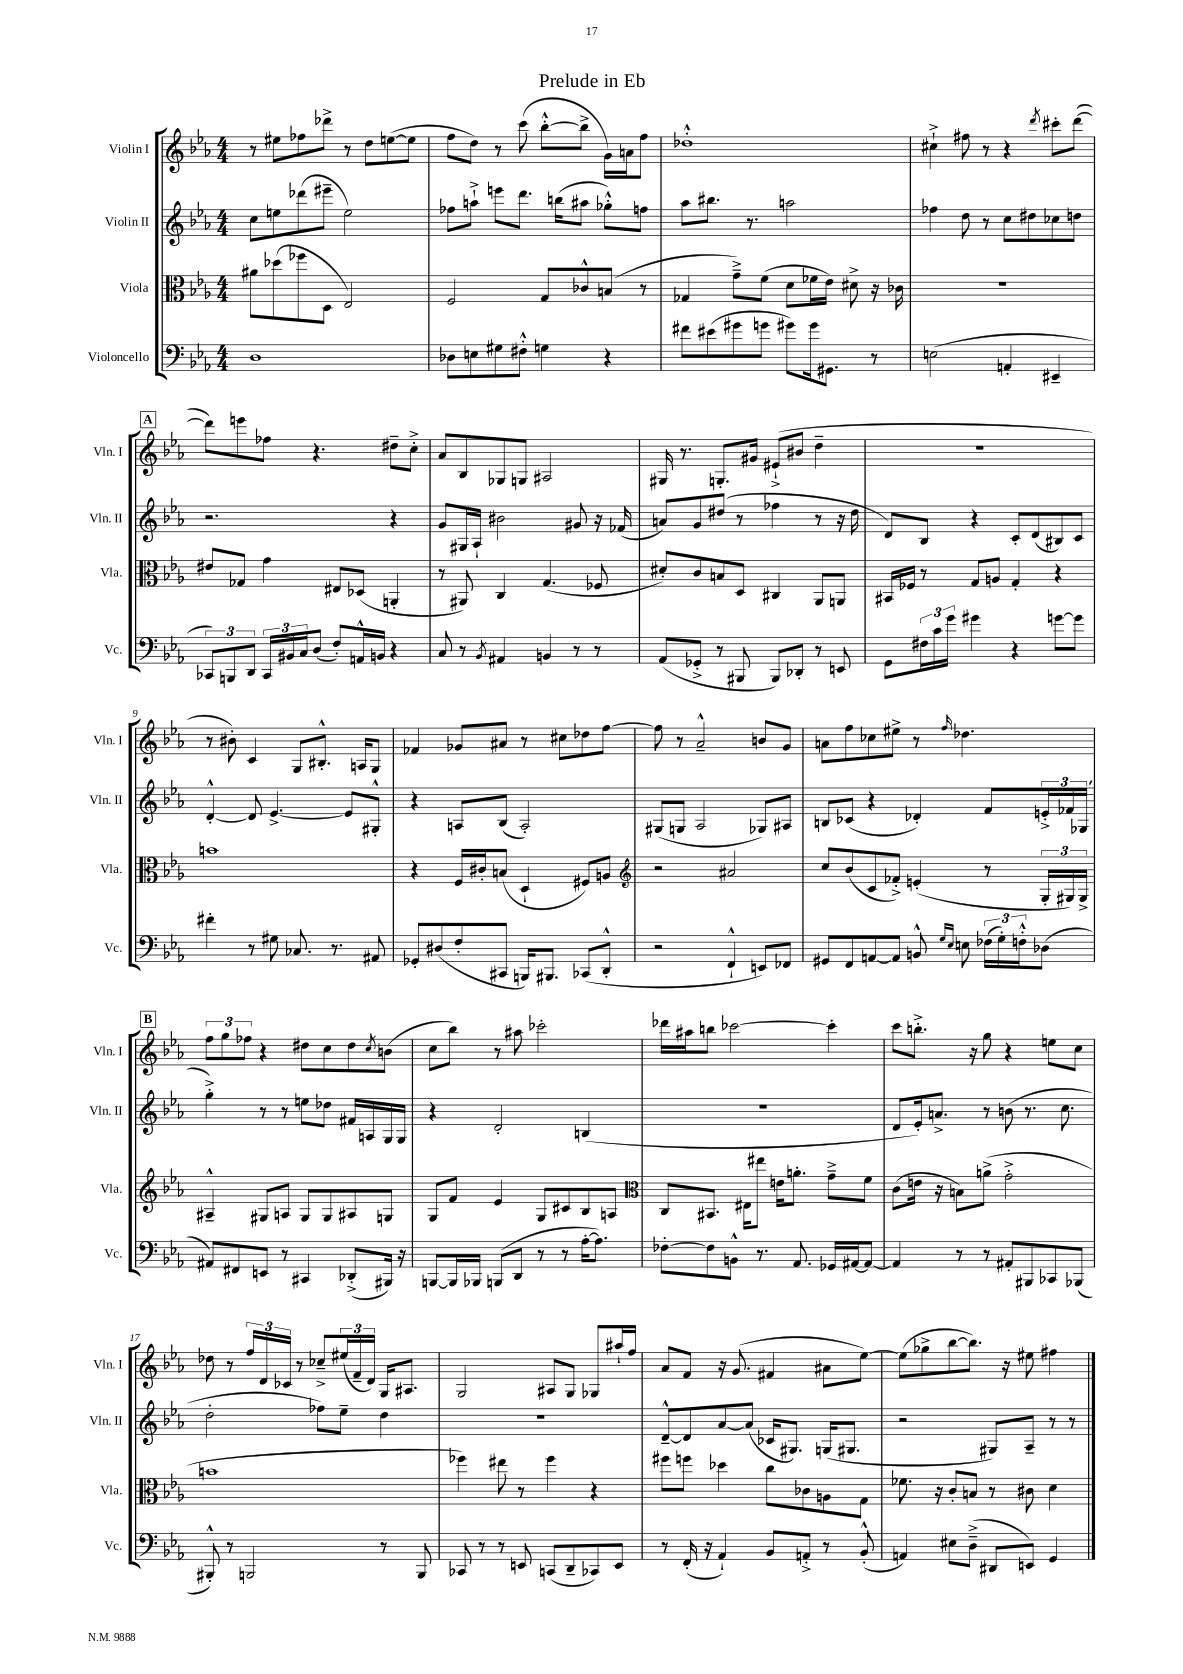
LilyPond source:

\header { title = "Prelude in Eb" }
<<
\new StaffGroup <<
\new Staff = "s0" \with { instrumentName = "Violin I" shortInstrumentName = "Vln. I" } {
    \clef treble \key ees \major \numericTimeSignature \time 4/4
    r8 eis''8 fes''8 des'''8-> r8 d''8 e''8~( e''8 |
    f''8 d''8) r8 c'''8( bes''8~-.-^ bes''8-> g'16) a'16 f''8 |
    des''1-.-^ |
    cis''4-!-> fis''8 r8 r4 \acciaccatura { d'''8 } cis'''8-. d'''8~( |
    \mark \markup { \box "A" } d'''8) e'''8 fes''8 r4. dis''8-- c''8-.-> |
    aes'8 bes8 ges8 g8 ais2 |
    gis16 r8. g8.-. gis'16 eis'8-!->( bis'8 d''4-- |
    R1 |
    r8 bis'8-.) c'4 g8 bis8.-.-^ a16 g8 |
    fes'4 ges'8 ais'8 r8 cis''8 des''8 f''8~ |
    f''8 r8 aes'2---^ b'8 g'8 |
    a'8 f''8 ces''8 eis''8-> r8 \grace { f''16 } des''4. |
    \mark \markup { \box "B" } \tuplet 3/2 { f''8 g''8 fes''8 } r4 dis''8 c''8 dis''8 \acciaccatura { c''8 } b'8( |
    c''8 bes''8) r8 ais''8 ces'''2-. |
    des'''16 ais''16 b''8 ces'''2~ ces'''4-. |
    c'''8 b''8.-.-> r16 g''8 r4 e''8 c''8 |
    des''8 r8 \tuplet 3/2 { f''16 d'16 ces'16 } r8 ces''8---> \tuplet 3/2 { eis''16( f'16-- d'16) } g16 ais8. |
    g2 ais8 g8 ges8 ais''16-! f''16 |
    aes'8 f'8 r16 g'8.( fis'4 ais'8 ees''8~) |
    ees''8( ges''8-> bes''8~ bes''8.) r16 eis''8 fis''4 \bar "|." |
}
\new Staff = "s1" \with { instrumentName = "Violin II" shortInstrumentName = "Vln. II" } {
    \clef treble \key ees \major \numericTimeSignature \time 4/4
    c''8 e''8 des'''8( eis'''8-- e''2) |
    fes''8 a''8-!-> e'''8 d'''8. b''16( ais''8 ges''8-.-^) f''8 |
    aes''8 bis''8. r8. a''2 |
    fes''4 d''8 r8 c''8 dis''8 ces''8 d''8 |
    \mark \markup { \box "A" } r2. r4 |
    g'8 gis16 aes16-! bis'2 gis'8 r16 fes'16( |
    a'8) g'8 dis''8( r8 fes''4 r8 r16 dis''16 |
    d'8) bes8 r4 c'8-. d'8( bis8) c'8 |
    d'4~-.-^ d'8 ees'4.~-> ees'8 gis8-.-^ |
    r4 a8 bes8( a2-.) |
    gis8( g8 aes2 ges8) ais8 |
    b8 ces'8( r4 des'4-.) f'8 \tuplet 3/2 { e'16-.-> fes'16 ges16( } |
    \mark \markup { \box "B" } g''4-.->) r8 r8 e''8 des''8 fis'16 a16 g16 g16 |
    r4 d'2-. b4( |
    R1 |
    d'8 ees'16-.) a'8.-> r8 b'8( r8. c''8. |
    d''2-. fes''8) ees''8-- d''4 |
    R1 |
    d'8~---^ d'8 aes'8~ aes'8( ces'16 gis8.) g16( gis8. |
    r2 gis8) aes8-- r8 r8 \bar "|." |
}
\new Staff = "s2" \with { instrumentName = "Viola" shortInstrumentName = "Vla." } {
    \clef alto \key ees \major \numericTimeSignature \time 4/4
    ais'8 des''8( fes''8 d8 ees2) |
    f2 g8 ces'8-^ b8( r8 |
    ges4 g'8--->) f'8( d'8 fes'16 ees'16) dis'8-> r16 ces'16 |
    R1 |
    \mark \markup { \box "A" } eis'8 ges8 g'4 eis8 des8( a,4-. |
    r8 ais,8) c4 g4.( fes8 |
    dis'8-.) c'8 b8 d8 cis4 aes,8 a,8 |
    bis,16 fes16 r8 g8 a8 g4-. r4 |
    b'1 |
    r4 f16 cis'16-. b8( d4-! fis8) a8 |
    \clef treble r2 ais'2 |
    c''8 bes'8( c'8 fes'8-.->) e'4-.( r8 \tuplet 3/2 { g16-. gis16) gis16-> } |
    \mark \markup { \box "B" } ais4---^ gis8 a8 gis8 gis8 ais8 g8 |
    g8 f'8 ees'4 g8 cis'8 bes8 a8 |
    \clef alto c8 bis,8. eis16 eis''8 e'16 a'8.-. g'8---> f'8 |
    c'8( e'16 r16 b8) a'8->( g'2-.-> |
    b'1 |
    fes''4) eis''8 r8 fes''4 r4 |
    fis''8 f''8 des''4 c''8 ces'8 a8 g8 |
    fes'8. r16 c'8-. b8 r8 cis'8 d'4 \bar "|." |
}
\new Staff = "s3" \with { instrumentName = "Violoncello" shortInstrumentName = "Vc." } {
    \clef bass \key ees \major \numericTimeSignature \time 4/4
    d1 |
    des8 e8 gis8 fis8-.-^ g4 r4 |
    fis'8 eis'8( gis'8 g'8 gis'8) gis'16 gis,8. r8 |
    e2( a,4-. eis,4-- |
    \mark \markup { \box "A" } \tuplet 3/2 { ces,8) b,,8 d,8 } \tuplet 3/2 { ces,16 bis,16 c16 } d8( f8-.) a,16-^ b,16 r4 |
    c8 r8 \acciaccatura { bes,8 } ais,4 b,4 r8 r8 |
    aes,8( ges,8-.-> r8 bis,,8 bis,,8) des,8-. r8 e,8 |
    g,8 \tuplet 3/2 { fis16 c'16 g'16 } gis'4 r4 g'8~ g'8 |
    fis'4-. r8 gis8 ces8. r8. ais,8 |
    ges,8-. dis8( f8-. cis,8 b,,16) bis,,8. ces,8( d,8-.-^ |
    r2 f,4-!-^ e,8) fes,8 |
    gis,8 f,8 a,8~ a,8 b,8-^ \grace { g16 ees16 } e8 \tuplet 3/2 { fes16( g16-.) f16-.-^ } des8( |
    \mark \markup { \box "B" } ais,8) fis,8 e,8 r8 cis,4 des,8-.->( bis,,16) r16 |
    b,,8~ b,,16 bes,,16 b,,8( d,8 r8 r8 aes16~-. aes8.) |
    fes8~-. fes8 b,8-^ r8. aes,8. ges,16 ais,16~ ais,8~ |
    ais,4 r8 r8 ais,8-. bis,,8 ces,8 bes,,8( |
    bis,,8-.-^) r8 b,,2 r8 b,,8 |
    ces,8 r8 r8 e,8 c,8( d,8-- ces,8) e,8 |
    r8 f,16-.( r16 aes,4-!) bes,8 a,8-.-> r8 bes,8-.-^( |
    a,4) eis8 d8--->( dis,8 e,8) g,4 \bar "|." |
}
>>
>>
